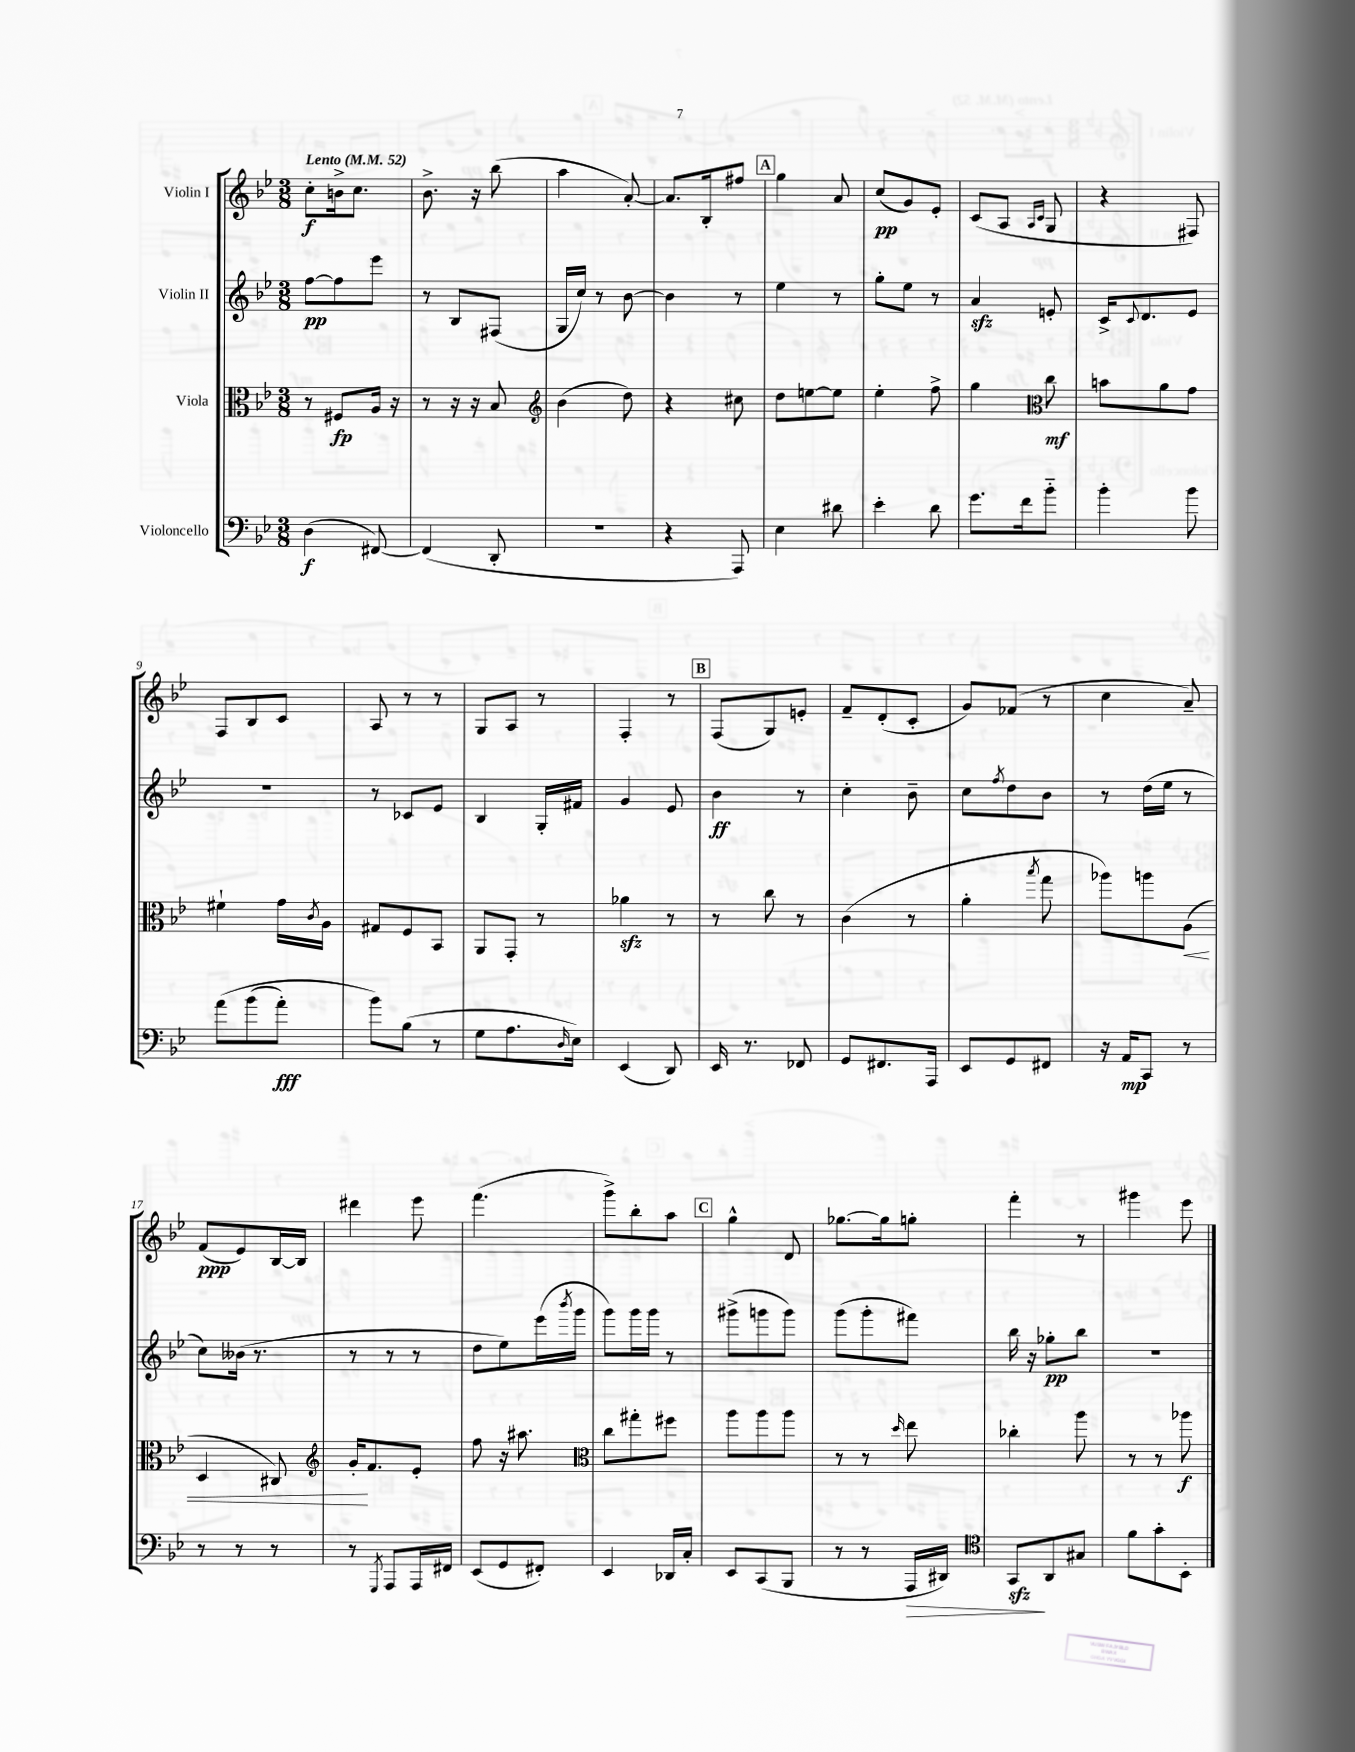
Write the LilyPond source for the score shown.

<<
\new StaffGroup <<
\new Staff = "s0" \with { instrumentName = "Violin I" } {
    \clef treble \key bes \major \numericTimeSignature \time 3/8 \tempo "Lento" 4 = 52
    c''8-.\f b'16-> c''8. |
    bes'8.-> r16 bes''8( |
    a''4 a'8~-.) |
    a'8. bes16-. fis''8 |
    \mark \markup { \box "A" } g''4 a'8 |
    c''8\pp( g'8) ees'8-. |
    c'8( a8 \grace { a16 c'16 } g8 |
    r4 fis8) |
    f8 bes8 c'8 |
    a8 r8 r8 |
    g8 a8 r8 |
    f4-. r8 |
    \mark \markup { \box "B" } f8( g8) e'8-. |
    f'8-- d'8-.( c'8-. |
    g'8) fes'8( r8 |
    c''4 a'8--) |
    f'8\ppp( ees'8) bes16~ bes16 |
    dis'''4 ees'''8 |
    f'''4.( |
    g'''8->) bes''8-. a''8 |
    \mark \markup { \box "C" } g''4-^ d'8 |
    ges''8.~ ges''16 g''8-. |
    f'''4-. r8 |
    gis'''4 ees'''8 \bar "|." |
}
\new Staff = "s1" \with { instrumentName = "Violin II" } {
    \clef treble \key bes \major \numericTimeSignature \time 3/8
    f''8~\pp f''8 ees'''8 |
    r8 bes8 fis8( |
    g16 c''16) r8 bes'8~ |
    bes'4 r8 |
    \mark \markup { \box "A" } ees''4 r8 |
    g''8-. ees''8 r8 |
    a'4\sfz e'8-. |
    c'16-> \appoggiatura { c'8 } d'8. ees'8 |
    R4. |
    r8 ces'8 ees'8 |
    bes4 g16-. fis'16 |
    g'4 ees'8 |
    \mark \markup { \box "B" } bes'4\ff r8 |
    c''4-. bes'8-- |
    c''8 \acciaccatura { f''8 } d''8 bes'8 |
    r8 d''16( ees''16 r8 |
    c''8) beses'16( r8. |
    r8 r8 r8 |
    d''8 ees''8) ees'''16( \acciaccatura { bes'''8 } g'''16 |
    g'''8) g'''16 g'''16 r8 |
    \mark \markup { \box "C" } gis'''8->( g'''8 g'''8) |
    g'''8( g'''8-. fis'''8) |
    bes''16 r16 ges''8-.\pp bes''8 |
    R4. \bar "|." |
}
\new Staff = "s2" \with { instrumentName = "Viola" } {
    \clef alto \key bes \major \numericTimeSignature \time 3/8
    r8 fis8\fp a16 r16 |
    r8 r16 r16 bes8 |
    \clef treble bes'4( d''8) |
    r4 cis''8 |
    \mark \markup { \box "A" } d''8 e''8~ e''8 |
    ees''4-. f''8-> |
    g''4 \clef alto c''8\mf |
    b'8 a'8 g'8 |
    fis'4-! g'16 \acciaccatura { c'8 } a16 |
    gis8 f8 bes,8 |
    a,8 g,8-. r8 |
    aes'4\sfz r8 |
    \mark \markup { \box "B" } r8 c''8 r8 |
    c'4( r8 |
    a'4-. \acciaccatura { bes''8 } g''8 |
    aes''8) a''8 a8\<( |
    d4 cis8) |
    \clef treble g'16-.\! f'8. ees'8-. |
    f''8 r16 ais''8. |
    \clef alto c''8 gis''8-. fis''8 |
    \mark \markup { \box "C" } a''8 a''8 a''8 |
    r8 r8 \grace { d''16 } ees''8 |
    ces''4-. a''8 |
    r8 r8 aes''8\f \bar "|." |
}
\new Staff = "s3" \with { instrumentName = "Violoncello" } {
    \clef bass \key bes \major \numericTimeSignature \time 3/8
    d4\f( fis,8~) |
    fis,4( d,8-. |
    R4. |
    r4 a,,8) |
    \mark \markup { \box "A" } ees4 dis'8 |
    ees'4-. d'8 |
    g'8. f'16 bes'8-_ |
    bes'4-. bes'8 |
    a'8\( bes'8( a'8-.\fff) |
    bes'8\) bes8( r8 |
    g8 a8. \grace { d16 } ees16) |
    ees,4( d,8) |
    \mark \markup { \box "B" } ees,16 r8. fes,8 |
    g,8 fis,8. a,,16 |
    ees,8 g,8 fis,8 |
    r16 a,16\mp c,8 r8 |
    r8 r8 r8 |
    r8 \acciaccatura { g,,8 } a,,8 a,,16 fis,16 |
    ees,8( g,8 fis,8-.) |
    ees,4 des,16 c16-. |
    \mark \markup { \box "C" } ees,8 c,8( bes,,8 |
    r8 r8 a,,16\> dis,16) |
    \clef tenor g,8\sfz\! a,8 gis8 |
    f'8 g'8-. bes,8-. \bar "|." |
}
>>
>>
